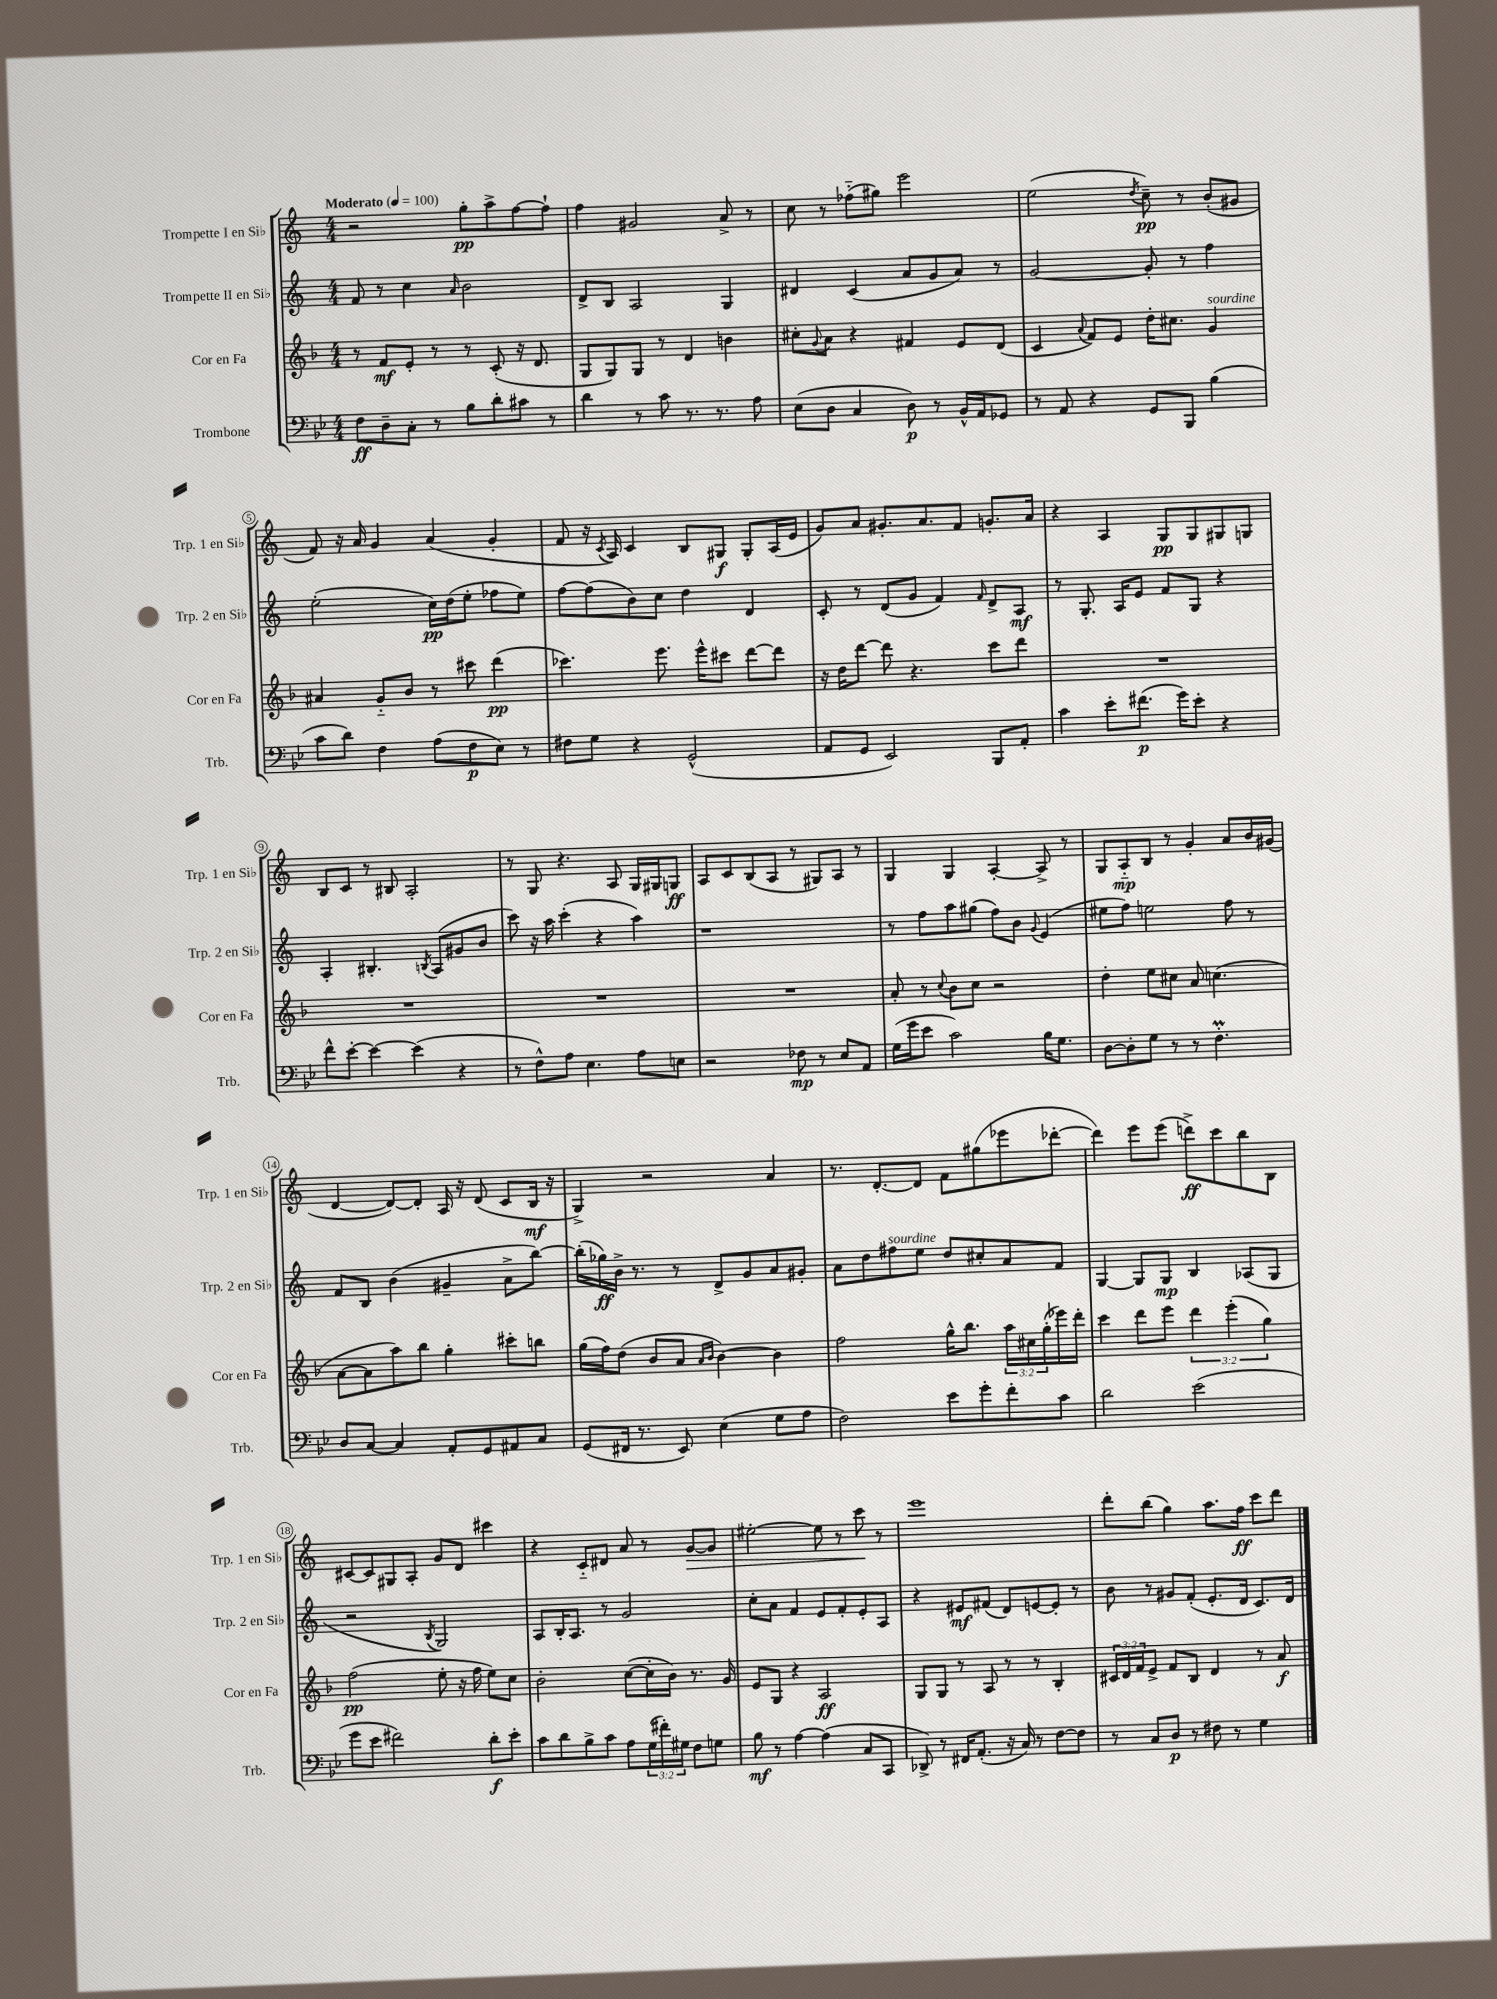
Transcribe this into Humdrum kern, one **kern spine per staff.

**kern	**kern	**kern	**kern
*staff4	*staff3	*staff2	*staff1
*clefF4	*clefG2	*clefG2	*clefG2
*k[b-e-]	*k[b-]	*k[]	*k[]
*M4/4	*M4/4	*M4/4	*M4/4
*MM100	*MM100	*MM100	*MM100
8F	8r	8f	2r
8D~	8f	8r	.
8C'	8e'	4cc	.
8r	8r	.	.
.	.	16qqa	.
8B-	8r	2b	8gg'
8d'	(8c'	.	8aa^
8c#	16r	.	[8ff
.	8.d	.	.
8r	.	.	8ff`]
=	=	=	=
4d	8G	8d^	4ff
.	8G)	8B	.
8r	8G	2A	2g#
8c	8r	.	.
8.r	4d	.	.
8.r	.	.	.
.	4b	4G	8a^
8A	.	.	8r
=	=	=	=
(8E-	8cc#'	4d#	8cc
.	8qqg	.	.
8D	8a	.	8r
4C	4r	(4c	(8ff-'~
.	.	.	8gg#)
8D)	4f#	8a	2eee
8r	.	8g	.
16BB-^^	8e	8a)	.
16AA	.	.	.
8GG-	(8d	8r	.
=	=	=	=
8r	4c	[2g	(2ee
8AA	.	.	.
.	8qqa	.	.
4r	8f)	.	.
.	8e	.	.
.	.	.	8qdd
8GG	16dd'	8g']	8cc~)
.	8.cc#	.	.
8BBB-	.	8r	8r
(4B-	4g	4ff	(8b'
.	.	.	8g#
=	=	=	=
8c	4a#	(2ee'	8f)
8d)	.	.	16r
.	.	.	16a
4F	8g'~	.	4g
.	8b-	.	.
(8A	8r	16cc)	(4a
.	.	(16dd	.
8F	8ccc#	8ee'	.
8E-)	(4ddd	8ff-	4g'
8r	.	8ee)	.
=	=	=	=
8F#	4.ccc-)	[8ff	8f
8G	.	(8ff]	16r
.	.	.	8qc
.	.	.	16A)
4r	.	8b)	4c
.	8.eee	8cc	.
(2GG^^	.	4dd	8B
.	16eee^^	.	.
.	8ccc#	.	8G#
.	[8ddd	4d	8G#'
.	8ddd]	.	(16A
.	.	.	16e
=	=	=	=
8AA	16r	8c'	8g)
.	16dd	.	.
8GG	[8ddd	8r	8a
2EE-)	8ddd]	(8d	8.g#'
.	4.r	8g	.
.	.	.	8.a
.	.	4f)	.
.	.	.	8f
.	.	16qqf	.
8BBB-	8ccc	8d^	8.g'
8AA'	8ddd	8A	.
.	.	.	16a
=	=	=	=
4c	1r	8r	4r
.	.	8.G'	.
8e-'	.	.	4A
.	.	16A	.
(8.f#	.	8e	.
.	.	8f	8G
16g)	.	.	.
8e-'	.	8G	8G
4r	.	4r	8G#
.	.	.	8G
=	=	=	=
8f^^	1r	4A'	8B
[8e-'	.	.	8c
4e-_	.	4.B#'	8r
.	.	.	8B#
(4e-]	.	.	2A'
.	.	8qB	.
.	.	(8A	.
4r	.	8g#	.
.	.	8b	.
=	=	=	=
8r	1r	8ccc)	8r
8F^^)	.	16r	8G
.	.	16aa	.
8A	.	(4ccc'	4.r
4.E-	.	.	.
.	.	4r	.
.	.	.	8A
8A	.	4aa)	16G
.	.	.	16G#
8E	.	.	8G
=	=	=	=
2r	1r	1r	8A
.	.	.	8c
.	.	.	(8B
.	.	.	8A
8F-	.	.	8r
8r	.	.	8G#)
8E-	.	.	8A
8AA	.	.	8r
=	=	=	=
(16G	8a'	8r	4G
16g	.	.	.
8e-	8r	8ff	.
.	8qqcc	.	.
2c)	8b-	8aa	4G
.	8cc	(8gg#	.
.	2r	8ff)	[4A'
.	.	8b	.
.	.	8qqg	.
16B-	.	(4e	8A^]
8.G	.	.	.
.	.	.	8r
=	=	=	=
[8D	4dd'	8ee#	8G
8D']	.	8ff)	8A'~
8G	8ee	2ee	8B
8r	8cc#	.	8r
8r	8a	.	4g'
4.F'	(4.cc	.	.
.	.	8ff	8a
.	.	8r	16b
.	.	.	(16g#
=	=	=	=
8D	[8a	8f	[4d
[8C	8a]	8B	.
4C]	8aa)	(4b	8d_)
.	8bb-	.	8d']
8AA'	4gg'	4g#~	16A
.	.	.	16r
8GG	.	.	(8d
8AA#	8ccc#'	8a^	8c
8C	8bb	[8bb)	16B
.	.	.	16r
=	=	=	=
(8GG	(16gg	(16bb']	4G^)
.	16ff)	16gg-)	.
16FF#	(8dd	16b^	.
8.r	.	8.r	.
.	8b-	.	2r
8EE-)	8a	8r	.
.	16qqa	.	.
.	16qqb-	.	.
(4E-	[4b-)	8d^	.
.	.	8g	.
8G	4b-]	8a	4a
8A	.	8g#'	.
=	=	=	=
2F)	2ff	8a	8.r
.	.	8dd	.
.	.	.	[8.d'
.	.	8ff#	.
.	.	8ee	8d]
8e-	16gg^^	8dd	8f
.	8.bb-	.	.
8g'	.	8cc#'	(8gg#
8f'	24aa	8a	8eee-
.	24cc#	.	.
.	(24gg'	.	.
8c	16eee-)	8f	[8ddd-'
.	16ddd'	.	.
=	=	=	=
2d	4ccc	[4G	4ddd-])
.	8ddd	8G]	8eee
.	8eee	8G	(8eee
(2e-	6ddd	4B	8ddd^)
.	.	.	8ccc
.	(6eee'	.	.
.	.	(8A-	8bb
.	6gg)	.	.
.	.	8G	8B
=	=	=	=
8g	(2ff	2r	[8c#
8e-	.	.	8c#]
2f#)	.	.	8G#
.	.	.	8A'
.	.	8qB	.
.	8ee'	2G)	8g
.	16r	.	8d
.	16ff	.	.
8d'	8ee)	.	4ccc#
8e-'	8cc	.	.
=	=	=	=
8c	2b-'	8A	4r
8d	.	16B'	.
.	.	8.A	.
8B-^	.	.	8c'~
8c	.	8r	8d#
8A	([8cc	2g	8a
(24G	16cc']	.	8r
24f#')	.	.	.
.	16b-)	.	.
24G#	.	.	.
8F	8.r	.	[8g
8G	.	.	8g]
.	16g	.	.
=	=	=	=
8B-	8e	8cc'	[2ee#'
8r	8G	8a	.
[4A	4r	4f	.
(4A]	2A	8e	8ee#]
.	.	8f'	8r
8C	.	8e'	8ccc
8CC	.	8A	8r
=	=	=	=
8DD-^)	8G	4r	1eee
8r	8G	.	.
16FF#	8r	8e#	.
(8.AA'	.	.	.
.	8A	(8f#	.
16r	8r	8d)	.
16C)	.	.	.
8r	8r	[8e	.
[8F	4B-'	8e']	.
8F]	.	8r	.
=	=	=	=
8r	24c#	8b	8ddd'
.	24d	.	.
.	24f	.	.
8C	8e^	8r	(8bb
8D	8f	8g#	4gg)
8r	8B-	(8f'	.
8F#	4d	8.e'	8.aa
8r	.	.	.
.	.	16d	16ff
4G	8r	8.c)	8ccc
.	8a	.	8ddd
.	.	16d	.
==	==	==	==
*-	*-	*-	*-
